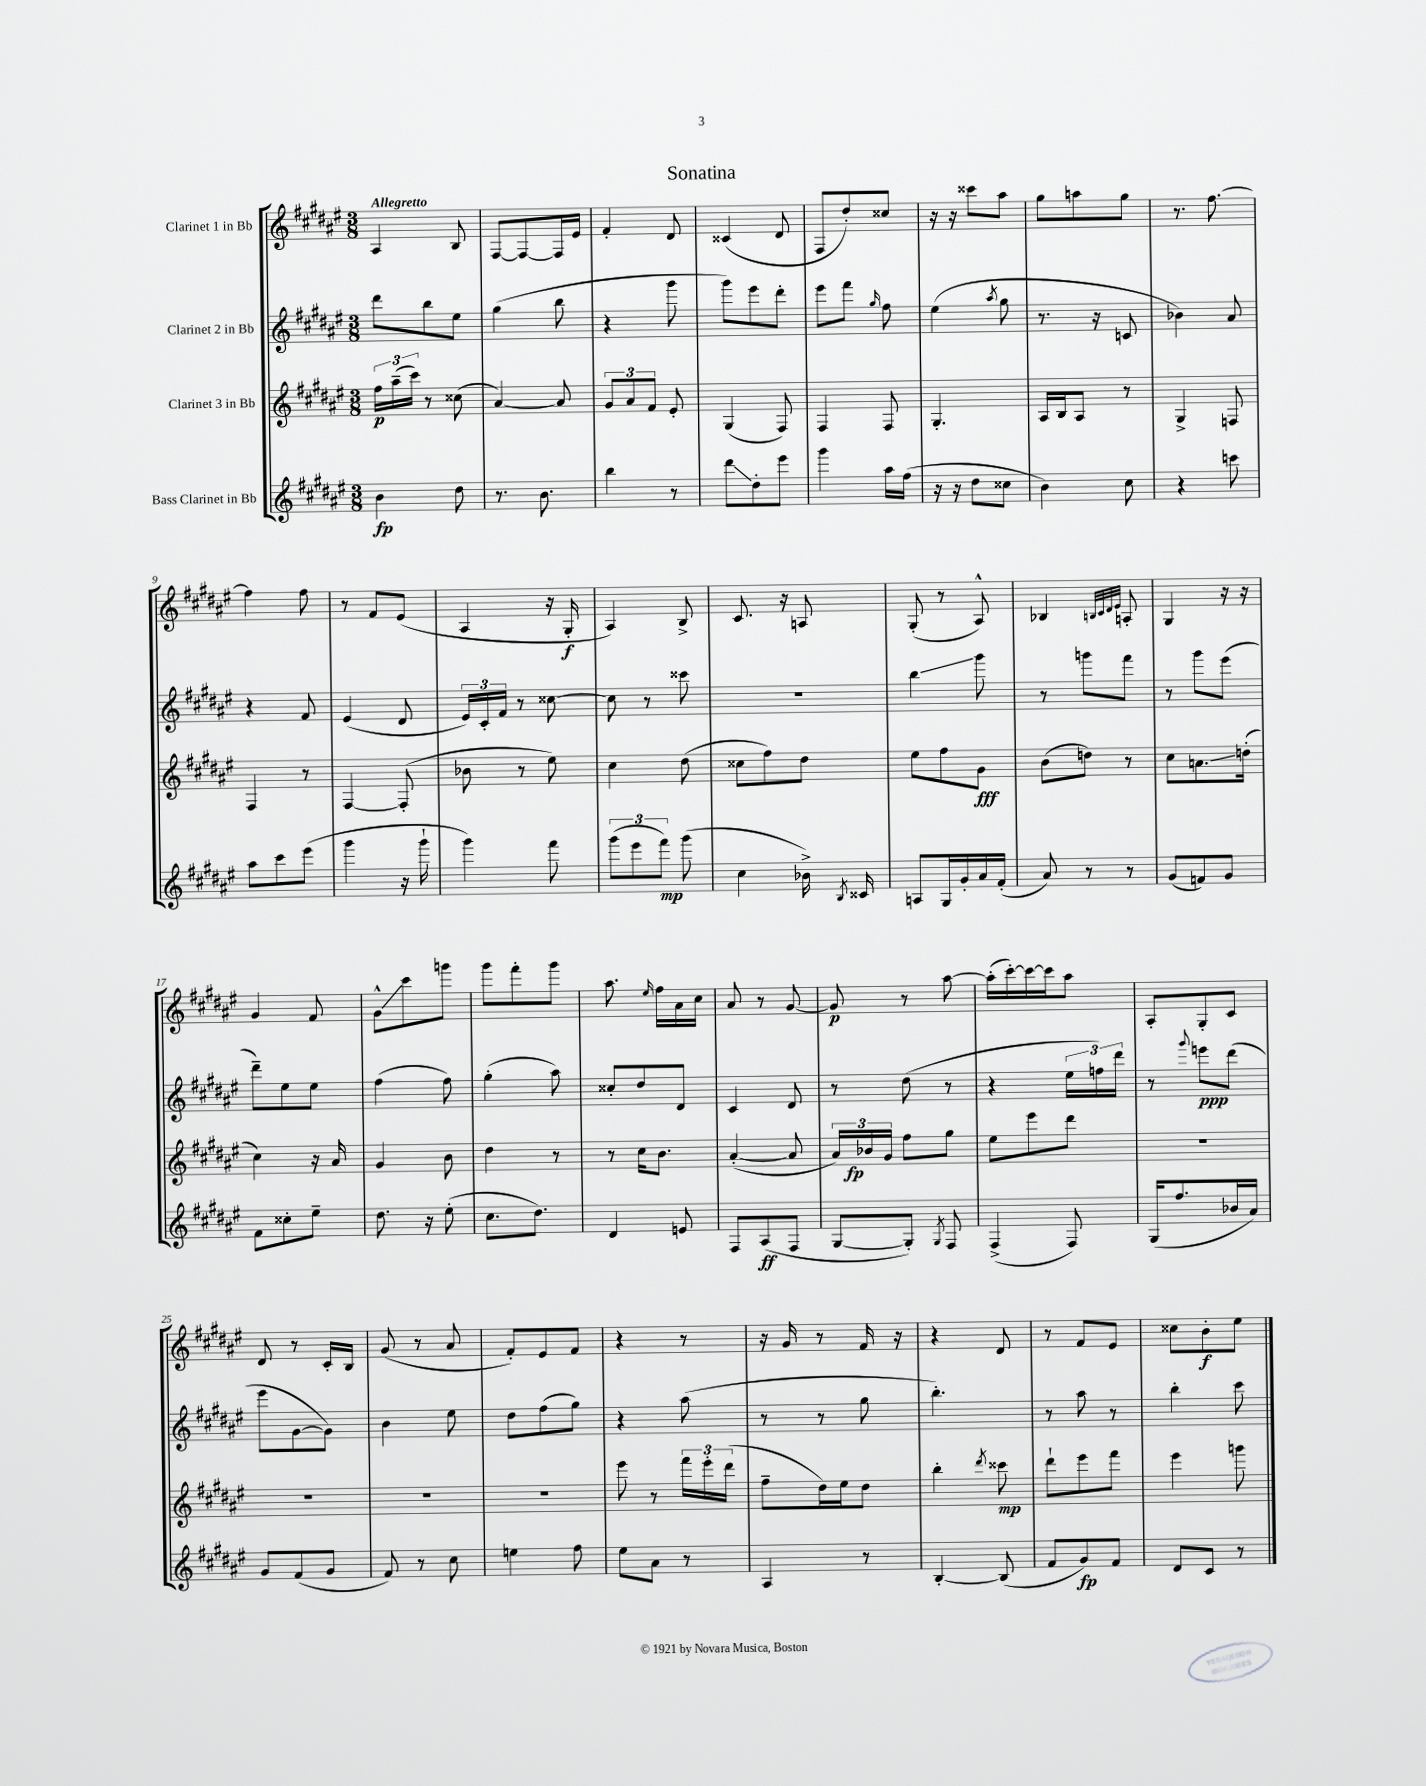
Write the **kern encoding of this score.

**kern	**kern	**kern	**kern
*staff4	*staff3	*staff2	*staff1
*clefG2	*clefG2	*clefG2	*clefG2
*k[f#c#g#d#a#e#]	*k[f#c#g#d#a#e#]	*k[f#c#g#d#a#e#]	*k[f#c#g#d#a#e#]
*M3/8	*M3/8	*M3/8	*M3/8
4b	24ff#	8ddd#	4A#
.	(24aa#~	.	.
.	24ccc#)	.	.
.	8r	8bb	.
8dd#	(8cc##	8ee#	8B
=	=	=	=
8.r	[4a#)	(4gg#	[8F#
.	.	.	8F#_
8.b	.	.	.
.	8a#]	8bb	16F#]
.	.	.	16e#
=	=	=	=
4bb	12g#	4r	4f#'
.	12a#	.	.
.	12f#	.	.
8r	8e#'	8ggg#	8d#
=	=	=	=
8ddd#	(4G#	8ggg#)	(4c##
8dd#'	.	8eee#	.
8eee#	8F#)	8ddd#'	8d#
=	=	=	=
4ggg#	4F#	8eee#	8F#
.	.	8fff#	8dd#')
.	.	16qqgg#	.
16aa#	8F#	8ff#	8cc##
(16ff#	.	.	.
=	=	=	=
16r	4.G#'	(4ee#	16r
16r	.	.	16r
8dd#	.	.	8ccc##
.	.	8qaa#	.
8cc##	.	8gg#	8aa#
=	=	=	=
4b)	16A#	8.r	8gg#
.	16B	.	.
.	8A#	.	8aa
.	.	16r	.
8cc#	8r	8c	8gg#
=	=	=	=
4r	4G#^	4b-)	8.r
.	.	.	[8.ff#
8ccc	8F	8a#	.
=	=	=	=
8aa#	4F#	4r	4ff#]
8ccc#	.	.	.
(8eee#	8r	8f#	8ff#
=	=	=	=
4ggg#	[4F#	(4e#	8r
.	.	.	8f#
16r	(8F#']	8d#	(8e#
16ggg#`	.	.	.
=	=	=	=
4ggg#)	8b-	24e#)	4A#
.	.	24c#'	.
.	.	24f#	.
.	8r	8r	.
8fff#	8ee#)	[8cc##	16r
.	.	.	16G#'
=	=	=	=
(12ggg#	4cc#	8cc##]	4A#)
12eee#	.	.	.
.	.	8r	.
12fff#)	.	.	.
(8ggg#	(8dd#	8ccc##	8B^
=	=	=	=
4cc#	8cc##	4.r	8.c#
.	8ff#)	.	.
.	.	.	16r
16b-^)	8dd#	.	8A
8qB	.	.	.
16c##	.	.	.
=	=	=	=
8A	8ee#	4bb	(8G#'
16G#	8ff#	.	8r
16g#'	.	.	.
16a#	8g#	8ggg#	8A#^^)
(16f#'	.	.	.
=	=	=	=
8a#)	(8b	8r	4B-
8r	8dd)	8ggg	.
.	.	.	32qqB
.	.	.	32qqc#
.	.	.	32qqd#
.	.	.	32qqe#
8r	8r	8fff#	8A'
=	=	=	=
(8g#	8cc#	8r	4G#
8f)	8.a	8ggg#	.
8g#	.	(8eee#	16r
.	(16dd'	.	16r
=	=	=	=
8f#	4cc#)	8ddd#~)	4g#
8cc##'	.	8ee#	.
8ee#~	16r	8ee#	8f#
.	16a#	.	.
=	=	=	=
8.dd#	4g#	(4ff#	8g#^^
.	.	.	8ccc#
16r	.	.	.
(8ee#'	8b	8ff#)	8ggg
=	=	=	=
8.cc#	4dd#	(4gg#'	8ggg#
.	.	.	8fff#'
8.dd#)	.	.	.
.	8r	8aa#)	8ggg#
=	=	=	=
4d#	8r	8cc##'	8.aa#
.	16cc#	8dd#	.
.	.	.	16qqee#
.	8.b	.	16ff#
8e	.	8d#	16a#
.	.	.	16cc#
=	=	=	=
8F#	([4a#'	4c#	8a#
(8A#	.	.	8r
8F#	8a#]	8d#	[8g#
=	=	=	=
[8G#	24a#)	8r	8g#]
.	24b-	.	.
.	24g#	.	.
8G#'])	8ff#	(8dd#	8r
8qG#	.	.	.
8F#	8gg#	8r	[8aa#
=	=	=	=
(4F#^	8ee#	4r	(16aa#']
.	.	.	[16ccc#')
.	8eee#	.	16ccc#_
.	.	.	16ccc#]
8F#)	8ddd#	24ee#	8aa#
.	.	24ff)	.
.	.	24ddd#	.
=	=	=	=
(16G#	4.r	8r	8A#'
8.ff#	.	.	.
.	.	8qqggg#	.
.	.	8eee	8G#'
16b-	.	(8ddd#	8c#
16a#)	.	.	.
=	=	=	=
8g#	4.r	8eee#	8d#
(8f#	.	[8g#	8r
8g#	.	8g#])	16c#'
.	.	.	16B
=	=	=	=
8f#)	4.r	4b	(8g#
8r	.	.	8r
8cc#	.	8ee#	8a#
=	=	=	=
4ee	4.r	8dd#	8f#')
.	.	(8ff#	8e#
8ff#	.	8gg#)	8f#
=	=	=	=
8ee#	8eee#	4r	4r
8a#	8r	.	.
8r	24fff#	(8aa#	8r
.	24eee#'	.	.
.	(24ddd#	.	.
=	=	=	=
4A#	8ff#~	8r	16r
.	.	.	16g#
.	16dd#)	8r	8r
.	16ee#	.	.
8r	8dd#	8gg#	16f#
.	.	.	16r
=	=	=	=
[4B'	4bb'	4.bb')	4r
.	8qddd#	.	.
(8B]	8ccc##	.	8d#
=	=	=	=
8f#	8ddd#`	8r	8r
8g#)	8eee#	8aa#	8f#
8f#	8fff#	8r	8e#
=	=	=	=
8d#	4eee#	4bb'	8cc##
8c#	.	.	8b'
8r	8ggg	8ccc#	8ee#
==	==	==	==
*-	*-	*-	*-
